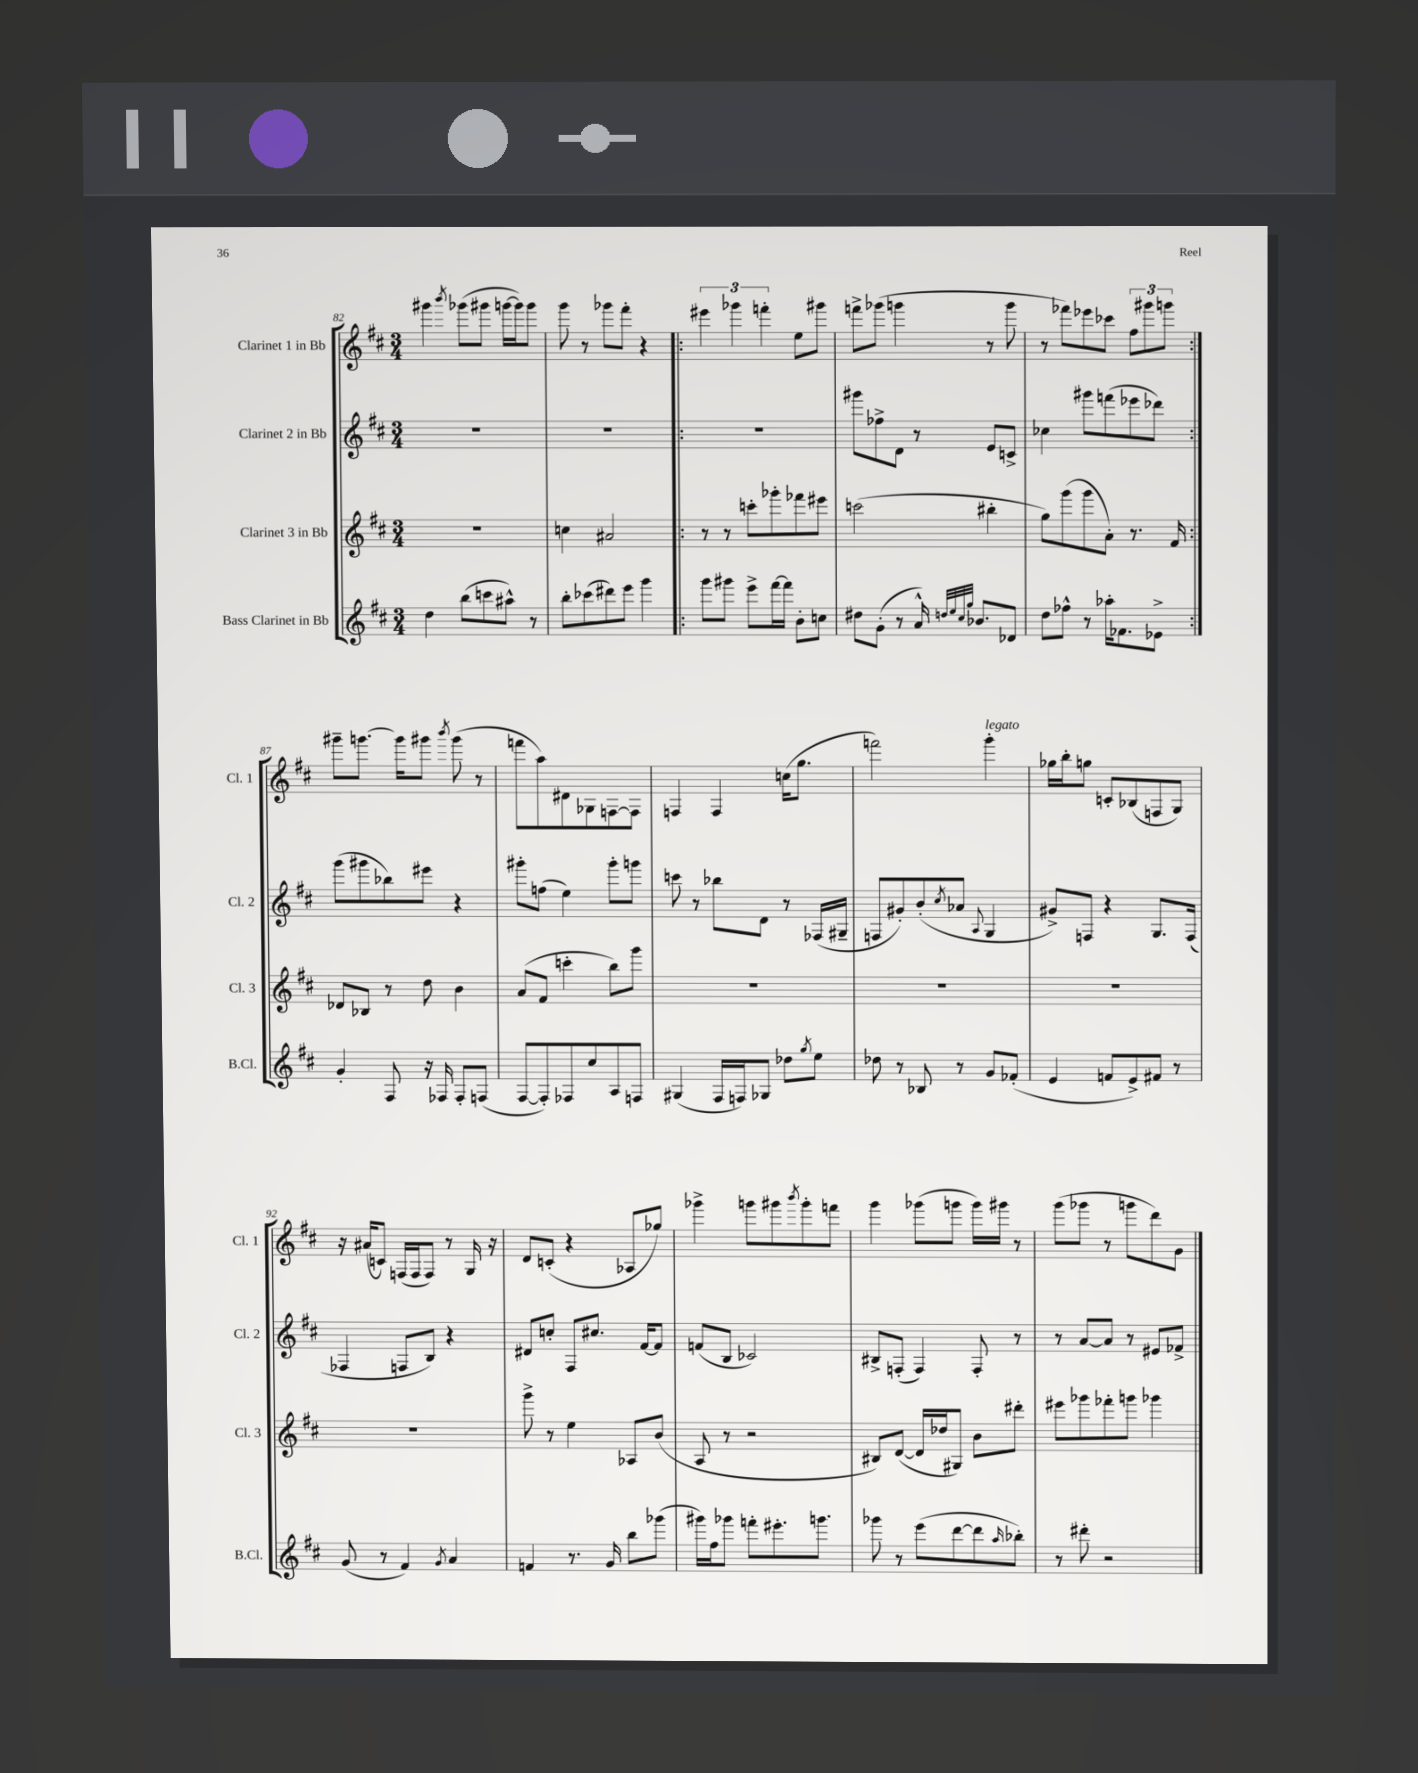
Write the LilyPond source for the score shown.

<<
\new StaffGroup <<
\new Staff = "s0" \with { instrumentName = "Clarinet 1 in Bb" shortInstrumentName = "Cl. 1" } {
    \clef treble \key d \major \numericTimeSignature \time 3/4
    gis'''4 \acciaccatura { b'''8 } ges'''8( gis'''8 g'''16~ g'''16) g'''8 |
    g'''8 r8 ges'''8 fis'''8-. r4 |
    \repeat volta 2 { \tuplet 3/2 { eis'''4 ges'''4 f'''4-. } e''8 gis'''8 |
    f'''8-> ges'''8( g'''4 r8 g'''8 |
    r8 fes'''8) ees'''8 ces'''8 \tuplet 3/2 { fis''8 gis'''8 g'''8 } | }
    gis'''8-- g'''8.~ g'''16 gis'''8 \acciaccatura { b'''8 } gis'''8( r8 |
    f'''8 a''8) dis'8 ges8 f8~ f8 |
    f4 f4 c''16( g''8. |
    f'''2) g'''4-.^\markup { \italic "legato" } |
    ges''16 b''16-. g''8 c'8-. bes8( f8 g8) |
    r16 ais'16( c'8) f16( f16 f8) r8 g16 r16 |
    d'8 c'8-.( r4 aes8 ges''8) |
    ges'''4-> g'''8 gis'''8 \acciaccatura { b'''8 } gis'''8-. f'''8 |
    g'''4 ges'''8( g'''8 g'''16) gis'''16 r8 |
    g'''8( ges'''8 r8 g'''8 d'''8) g'8 \bar "|." |
}
\new Staff = "s1" \with { instrumentName = "Clarinet 2 in Bb" shortInstrumentName = "Cl. 2" } {
    \clef treble \key d \major \numericTimeSignature \time 3/4
    R2. |
    R2. |
    \repeat volta 2 { R2. |
    gis'''8 fes''8-> d'8 r8 e'8 c'8-> |
    ces''4 gis'''8 f'''8( ees'''8 des'''8) | }
    g'''8( gis'''8 bes''8) eis'''8 r4 |
    gis'''8-. f''8( e''4) gis'''8-. g'''8 |
    c'''8 r8 bes''8 d'8 r8 fes16( gis16-- |
    f8 gis'8-.) b'8-.( \acciaccatura { cis''8 } aes'8 \appoggiatura { a8 } g4 |
    gis'8->) f8 r4 g8. f16( |
    fes4 f8 b8) r4 |
    dis'8 c''8-. fis8 cis''8. fis'16~ fis'8 |
    f'8( b8 ces'2) |
    bis8-> f8-.( f4) f8-. r8 |
    r8 a'8~ a'8 r8 eis'8 fes'8-> \bar "|." |
}
\new Staff = "s2" \with { instrumentName = "Clarinet 3 in Bb" shortInstrumentName = "Cl. 3" } {
    \clef treble \key d \major \numericTimeSignature \time 3/4
    R2. |
    c''4 ais'2 |
    \repeat volta 2 { r8 r8 c'''8-. ges'''8-. fes'''8 eis'''8 |
    c'''2( bis''4-. |
    g''8) g'''8( g'''8 a'8-.) r8. fis'16 | }
    des'8 bes8 r8 d''8 b'4 |
    a'8( fis'8 c'''4-. b''8) g'''8 |
    R2. |
    R2. |
    R2. |
    R2. |
    g'''8-> r8 e''4 aes8 b'8( |
    a8 r8 r2 |
    bis8) d'8~( d'16 des''16 gis8) b'8 dis'''8-. |
    eis'''8 ges'''8 fes'''8-. g'''8 ges'''4 \bar "|." |
}
\new Staff = "s3" \with { instrumentName = "Bass Clarinet in Bb" shortInstrumentName = "B.Cl." } {
    \clef treble \key d \major \numericTimeSignature \time 3/4
    d''4 b''8( c'''8 ais''8-^) r8 |
    b''8-. ces'''8( dis'''8) e'''8 g'''4 |
    \repeat volta 2 { g'''8 gis'''8 e'''8-> fis'''16~ fis'''16 b'8-. c''8 |
    dis''8 g'8-.( r8 a'16-^) \grace { d''32 e''32 cis''32 g''32 } bes'8. des'8 |
    d''8 fes''8-^ r8 aes''16-. fes'8. ees'8-> | }
    g'4-. fis8 r16 fes16 fes8-. f8( |
    fis8~ fis8-.) fes8 cis''8 a8 f8 |
    gis4( fis16 f16) ges8 des''8 \acciaccatura { g''8 } e''8 |
    des''8 r8 bes8 r8 g'8 fes'8-.( |
    e'4 f'8 e'8->) fis'8 r8 |
    g'8( r8 fis'4) \acciaccatura { g'8 } a'4 |
    f'4 r8. g'16 b''8 ges'''8( |
    gis'''16) fis''16 ges'''8 f'''8-. eis'''8.-. g'''8. |
    ges'''8 r8 e'''8( d'''8~ d'''8 \grace { a''16 } bes''8-.) |
    r8 dis'''8-. r2 \bar "|." |
}
>>
>>
\layout { \context { \Score currentBarNumber = #82 } }
